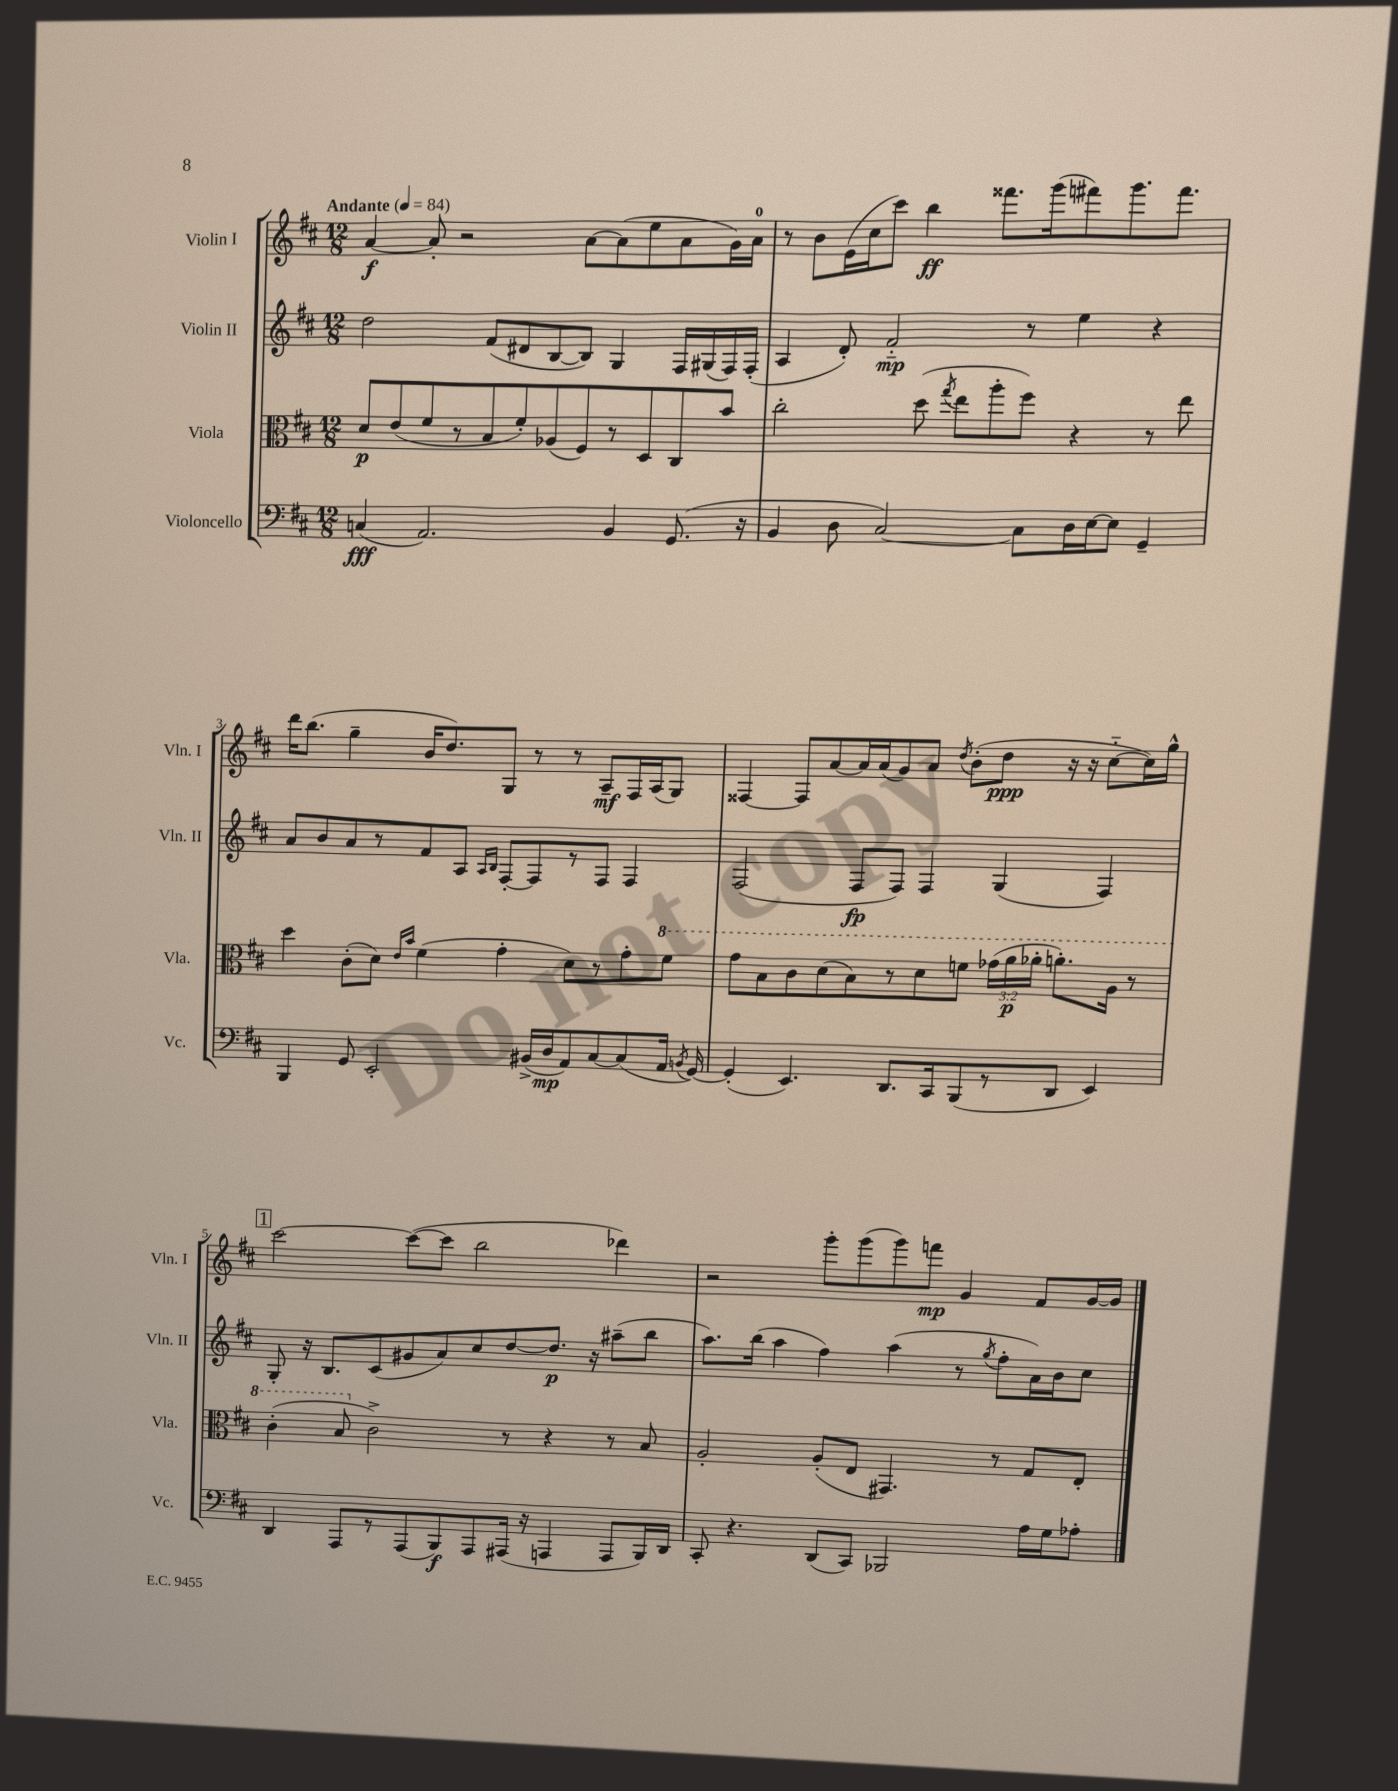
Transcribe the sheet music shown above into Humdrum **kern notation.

**kern	**kern	**kern	**kern
*staff4	*staff3	*staff2	*staff1
*clefF4	*clefC3	*clefG2	*clefG2
*k[f#c#]	*k[f#c#]	*k[f#c#]	*k[f#c#]
*M12/8	*M12/8	*M12/8	*M12/8
*MM84	*MM84	*MM84	*MM84
(4C	8d	2dd	[4a
.	(8e	.	.
2.AA)	8f#	.	8a']
.	8r	.	2r
.	8B	(8f#	.
.	8f#')	8d#	.
.	(8A-	[8B	.
.	8F#)	8B])	[8a
4BB	8r	4G	(8a]
.	8D	.	8ee
(8.GG	8C#	16F#	8a
.	.	(16G#	.
.	8b	16F#)	16g)
16r	.	(16F#'	16a
=	=	=	=
4BB	2cc#'	4A	8r
.	.	.	8b
8D	.	8d')	(16e
.	.	.	16cc#
[2C#)	.	2f#'~	8ccc#)
.	(8dd	.	4bb
.	8qgg	.	.
.	8ee	.	.
.	8aa'	.	8.fff##
8C#]	8ff#)	8r	.
.	.	.	(16ggg
16D	4r	4ee	8fff#)
[16E	.	.	.
8E]	.	.	8.ggg
4GG~	8r	4r	.
.	.	.	8.fff#
.	8ee	.	.
=	=	=	=
4BBB	4dd	8a	16ddd
.	.	.	(8.bb
.	.	8b	.
8GG	(8c#'	8a	4gg~
2EE'	8d)	8r	.
.	16qqe	.	.
.	16qqb	.	.
.	(4f#	8f#	16b
.	.	.	8.dd)
.	.	8A	.
.	.	16qqA	.
.	.	16qqB	.
.	4g'	[8F#'	8G
(16BB#^	.	8F#]	8r
16D	.	.	.
8AA)	8d)	8r	8r
[8C#	8r	8F#	8A~
(8C#]	8g'	4F#	16F#
.	.	.	(16A
16AA	8ff#	.	8G)
8qBB	.	.	.
[16GG)	.	.	.
=	=	=	=
(4GG']	8gg	(2F#	[4F##
.	8b	.	.
4.EE)	8cc#	.	8F##]
.	(8dd	.	[8a
.	8b)	8F#	16a]
.	.	.	(16a
8.DD	8r	8F#)	8g)
.	8dd	4F#	8a
16CC#	.	.	.
.	.	.	8qdd
(8BBB	8ff	.	(8b'
8r	(24gg-	(4G	8dd
.	24aa	.	.
.	24aa-'	.	.
8DD	8.aa')	.	16r
.	.	.	16r
4EE)	.	4F#)	[8cc#'~
.	16a	.	.
.	8r	.	16cc#])
.	.	.	16gg^^
=	=	=	=
4DD	(4cc#'	8G'	[2ccc#
.	.	16r	.
.	.	8.B	.
8AAA	8b	.	.
8r	2c#^)	(8c#	.
(8AAA	.	8g#	(8ccc#_
8BBB)	.	8a)	8ccc#]
8AAA	.	8cc#	2bb
(16AAA#	8r	[8dd	.
16r	.	.	.
4AAA	4r	8.dd]	.
.	.	16r	.
8AAA	8r	(8aa#~	4ddd-)
16BBB)	8B	8bb	.
16DD	.	.	.
=	=	=	=
8CC#'	2A'	8.aa)	2r
4.r	.	.	.
.	.	(16bb	.
.	.	4aa	.
(8DD	(8A'	4ff#)	8ggg'
8CC#)	8E	.	(8ggg
2BBB-	4.GG#)	(4aa	8ggg)
.	.	.	8fff
.	.	8r	4g
.	.	8qgg	.
.	8r	8ff#'	.
16A	8G	16a)	8f#
16G	.	16b	.
8A-'	8E'	8cc#	[16g
.	.	.	16g]
==	==	==	==
*-	*-	*-	*-
